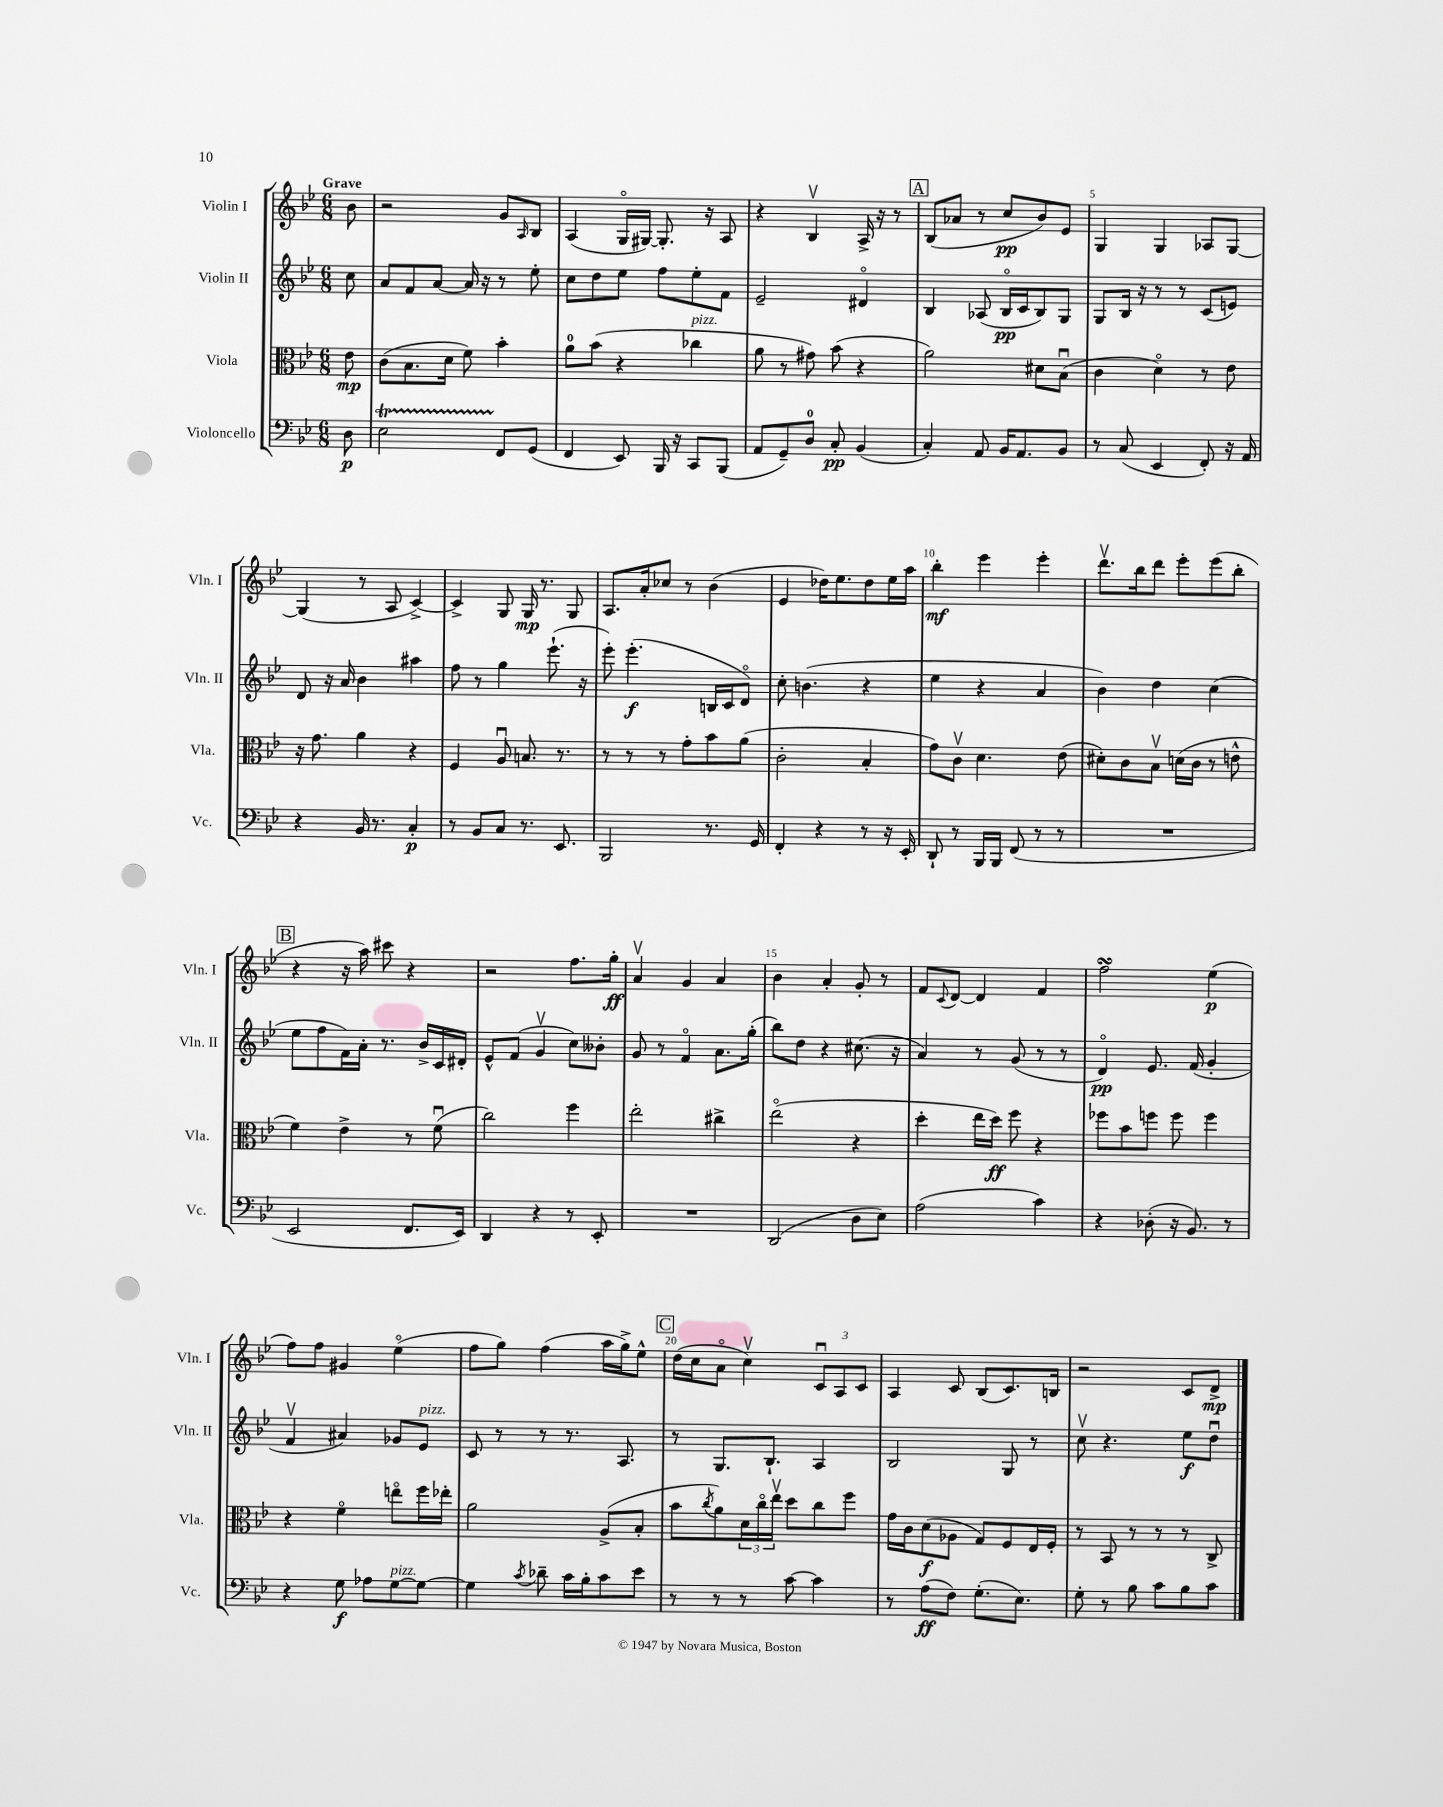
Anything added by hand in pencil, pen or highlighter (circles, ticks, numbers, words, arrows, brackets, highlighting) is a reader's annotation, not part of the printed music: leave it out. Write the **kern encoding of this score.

**kern	**kern	**kern	**kern
*staff4	*staff3	*staff2	*staff1
*clefF4	*clefC3	*clefG2	*clefG2
*k[b-e-]	*k[b-e-]	*k[b-e-]	*k[b-e-]
*M6/8	*M6/8	*M6/8	*M6/8
8D\	8e-\	8cc\	8b-\
=	=	=	=
2E-\	(8c\L	8a/L	2r
.	8.B-\	8f/	.
.	.	[8a/J	.
.	16d\Jk	.	.
.	8f\)	16a/]	.
.	.	16r	.
8FF/L	4b-'\	8r	8g/L
.	.	.	16qqA/
(8GG/J	.	8ee-'\	8B-/J
=	=	=	=
4FF/	8a\L	8cc\L	(4A/
.	(8b-\J	8dd\	.
8EE-/)	4r	8ee-\J	16Go/LL
.	.	.	[16G#/JJ)
16BBB-/	.	8ff\L	8.G#'/]
16r	.	.	.
8CC/L	4cc-\	8ee-'\	.
.	.	.	16r
(8BBB-/J	.	8f\J	8A/
=	=	=	=
8AA/L	8a\	2e-~/	4r
8GG~/)	8r	.	.
8D/J	8g#\)	.	4B-v/
8C'/	(8b-\	.	.
(4BB-/	4r	4d#o/	16A^/
.	.	.	16r
.	.	.	8r
=	=	=	=
4C'/)	2a\)	4B-/	(8B-/L
.	.	.	8a-/J
8AA/	.	(8A-/	8r
16BB-/LK	.	16B-o/LL	8cc/L
8.AA/	.	16c/J	.
.	8d#\L	8B-/)	8b-/)
8BB-/J	(8B-u\J	8G/J	8e-/J
=	=	=	=
8r	4c\	8G/L	4G/
(8C/	.	16B-/Jk	.
.	.	16r	.
4EE-/	4do\)	8r	4G/
.	.	8r	.
8FF'/)	8r	(8c/L	8A-/L
16r	8e-\	8e/J)	[8G/J
16AA/	.	.	.
=	=	=	=
4r	16r	8d/	(4G/]
.	8.g\	.	.
.	.	16r	.
.	.	16a/	.
16BB-/	4a\	4b-\	8r
8.r	.	.	.
.	.	.	8A/
4C'/	4r	4aa#\	[4c^/)
=	=	=	=
8r	4F/	8ff\	4c^/]
8BB-/L	.	8r	.
8C/J	8Au/	4gg\	8G/
8.r	8.B/	.	16G/
.	.	.	8.r
.	.	(8.eee-`\	.
8.EE-/	8.r	.	.
.	.	.	8G/
.	.	16r	.
=	=	=	=
2BBB-/	8r	8eee-'\)	8.A/L
.	8r	(4.eee-'\	.
.	.	.	16a'/k
.	8r	.	8cc-/J
.	8g'\L	.	8r
8.r	8b-\	16B/LL	(4b-\
.	.	16c/J	.
.	(8a\J	8do/J)	.
16GG/	.	.	.
=	=	=	=
4FF'/	2c'\	8cc'\	4e-/
.	.	(4.b\	.
4r	.	.	16dd-\LK)
.	.	.	8.ee-\
8r	4B-'/	4r	8dd-\
16r	.	.	16ee-\L
16EE-'/	.	.	16aa\JJ
=	=	=	=
8DD`/	8g\L)	4ee-\	4bb-'\
8r	8cv\J	.	.
16BBB-/LL	4.d\	4r	4eee-\
16BBB-/JJ	.	.	.
(8FF/	.	.	.
8r	.	4a/	4eee-'\
8r	(8e-\	.	.
=	=	=	=
2.r	8d#'\L)	4b-\)	8.dddv\L
.	8c\	.	.
.	.	.	16bb-\k
.	8B-v\J	4dd\	8ddd\J
.	(16d\LL	.	8eee-'\L
.	16c\JJ	.	.
.	8r	(4cc\	(8eee-\
.	8e^^\	.	8bb-'\J
=	=	=	=
2EE-/	4f\)	8ee-\L	4r
.	.	8ff\	.
.	4e-^\	16f\L)	16r
.	.	16a'\JJ	16aa\)
.	.	8.r	8ccc#\
8.FF/L	8r	.	4r
.	.	16b-^/LL	.
.	(8fu\	16c/	.
16EE-/Jk)	.	16d#'/JJ	.
=	=	=	=
4DD/	2cc\)	8e-^^/L	2r
.	.	(8f/J	.
4r	.	4gv/	.
8r	4ff\	8cc\L)	8.ff\L
8EE-'/	.	8b--'\J	.
.	.	.	16gg'\Jk
=	=	=	=
2.r	2ee-'\	8g/	4av/
.	.	8r	.
.	.	4fo/	4g/
.	4cc#^\	8.a\L	4a/
.	.	(16gg'\Jk	.
=	=	=	=
(2DD/	(2ee-o\	8bb-\L)	4b-\
.	.	8dd\J	.
.	.	4r	4a'/
8D\L	4r	(8.cc#\	8g'/
8E-\J)	.	.	8r
.	.	16r	.
=	=	=	=
(2A\	4dd'\	4a/)	8f/L
.	.	.	8qqc/
.	.	.	[8d/J
.	16ee-\LL	8r	4d/]
.	16dd\JJ)	.	.
.	8ff\	(8g/	.
4c\)	4r	8r	4f/
.	.	8r	.
=	=	=	=
4r	8ff-\L	4do/)	2ff\
.	8b-\	.	.
(8D-'\	8ff\J	8.e-/	.
16r	8ff\	.	.
8.BB-/)	.	(16f/	.
.	4ff\	4g'/	(4ee-\
8r	.	.	.
=	=	=	=
4r	4r	4fv/	8ff\L)
.	.	.	8ff\J
8G\	4fo\	4a#/)	4g#/
8A-\L	.	.	.
[8G\	8eeo\L	8g-/L	(4ee-o\
8G\_J	16ff\L	8e-/J	.
.	16ee-'\JJ	.	.
=	=	=	=
4G\]	2a\	8c/	8ff\L
.	.	8r	8gg\J)
8qc/	.	.	.
8d-~\	.	8r	(4ff\
16c\LL	.	8.r	.
16B-'\J	.	.	.
8c\	(8A^/L	.	16aa\LL
.	.	8.A/	16gg^\J)
8e-\J	8B-'/J	.	8ee-^^\J
=	=	=	=
8r	8b-\L	8r	(16dd\LL
.	.	.	16cc\J
.	8qcc/	.	.
8r	8a\)	8.G/L	8ao\J
8r	24d\L	.	4ccv\)
.	24cco\	.	.
.	.	8.B-`/J	.
.	24ee-v\JJ	.	.
[8c\	8dd\L	.	.
4c\]	8cc\	4A/	12cu/L
.	.	.	12A/
.	8ff\J	.	.
.	.	.	12c/J
=	=	=	=
8r	16g\LL	2B-/	4A/
.	16c\J	.	.
(8A\L	(8d\	.	.
8F\J)	8A-\J	.	8c/
(8.G'\L	8G/L)	.	(8B-/L
.	8F/	8G/	8.c/)
8.E-\J)	.	.	.
.	16E-/L	8r	.
.	16F'/JJ	.	16B/Jk
=	=	=	=
8G'\	8r	8ccv\	2r
8r	8BB-/	4.r	.
8B-\	8r	.	.
8c\L	8r	.	.
8B-\	8r	8ee-\L	8c/L
8c\J	8C^/	8ddu\J	8d^/J
==	==	==	==
*-	*-	*-	*-
